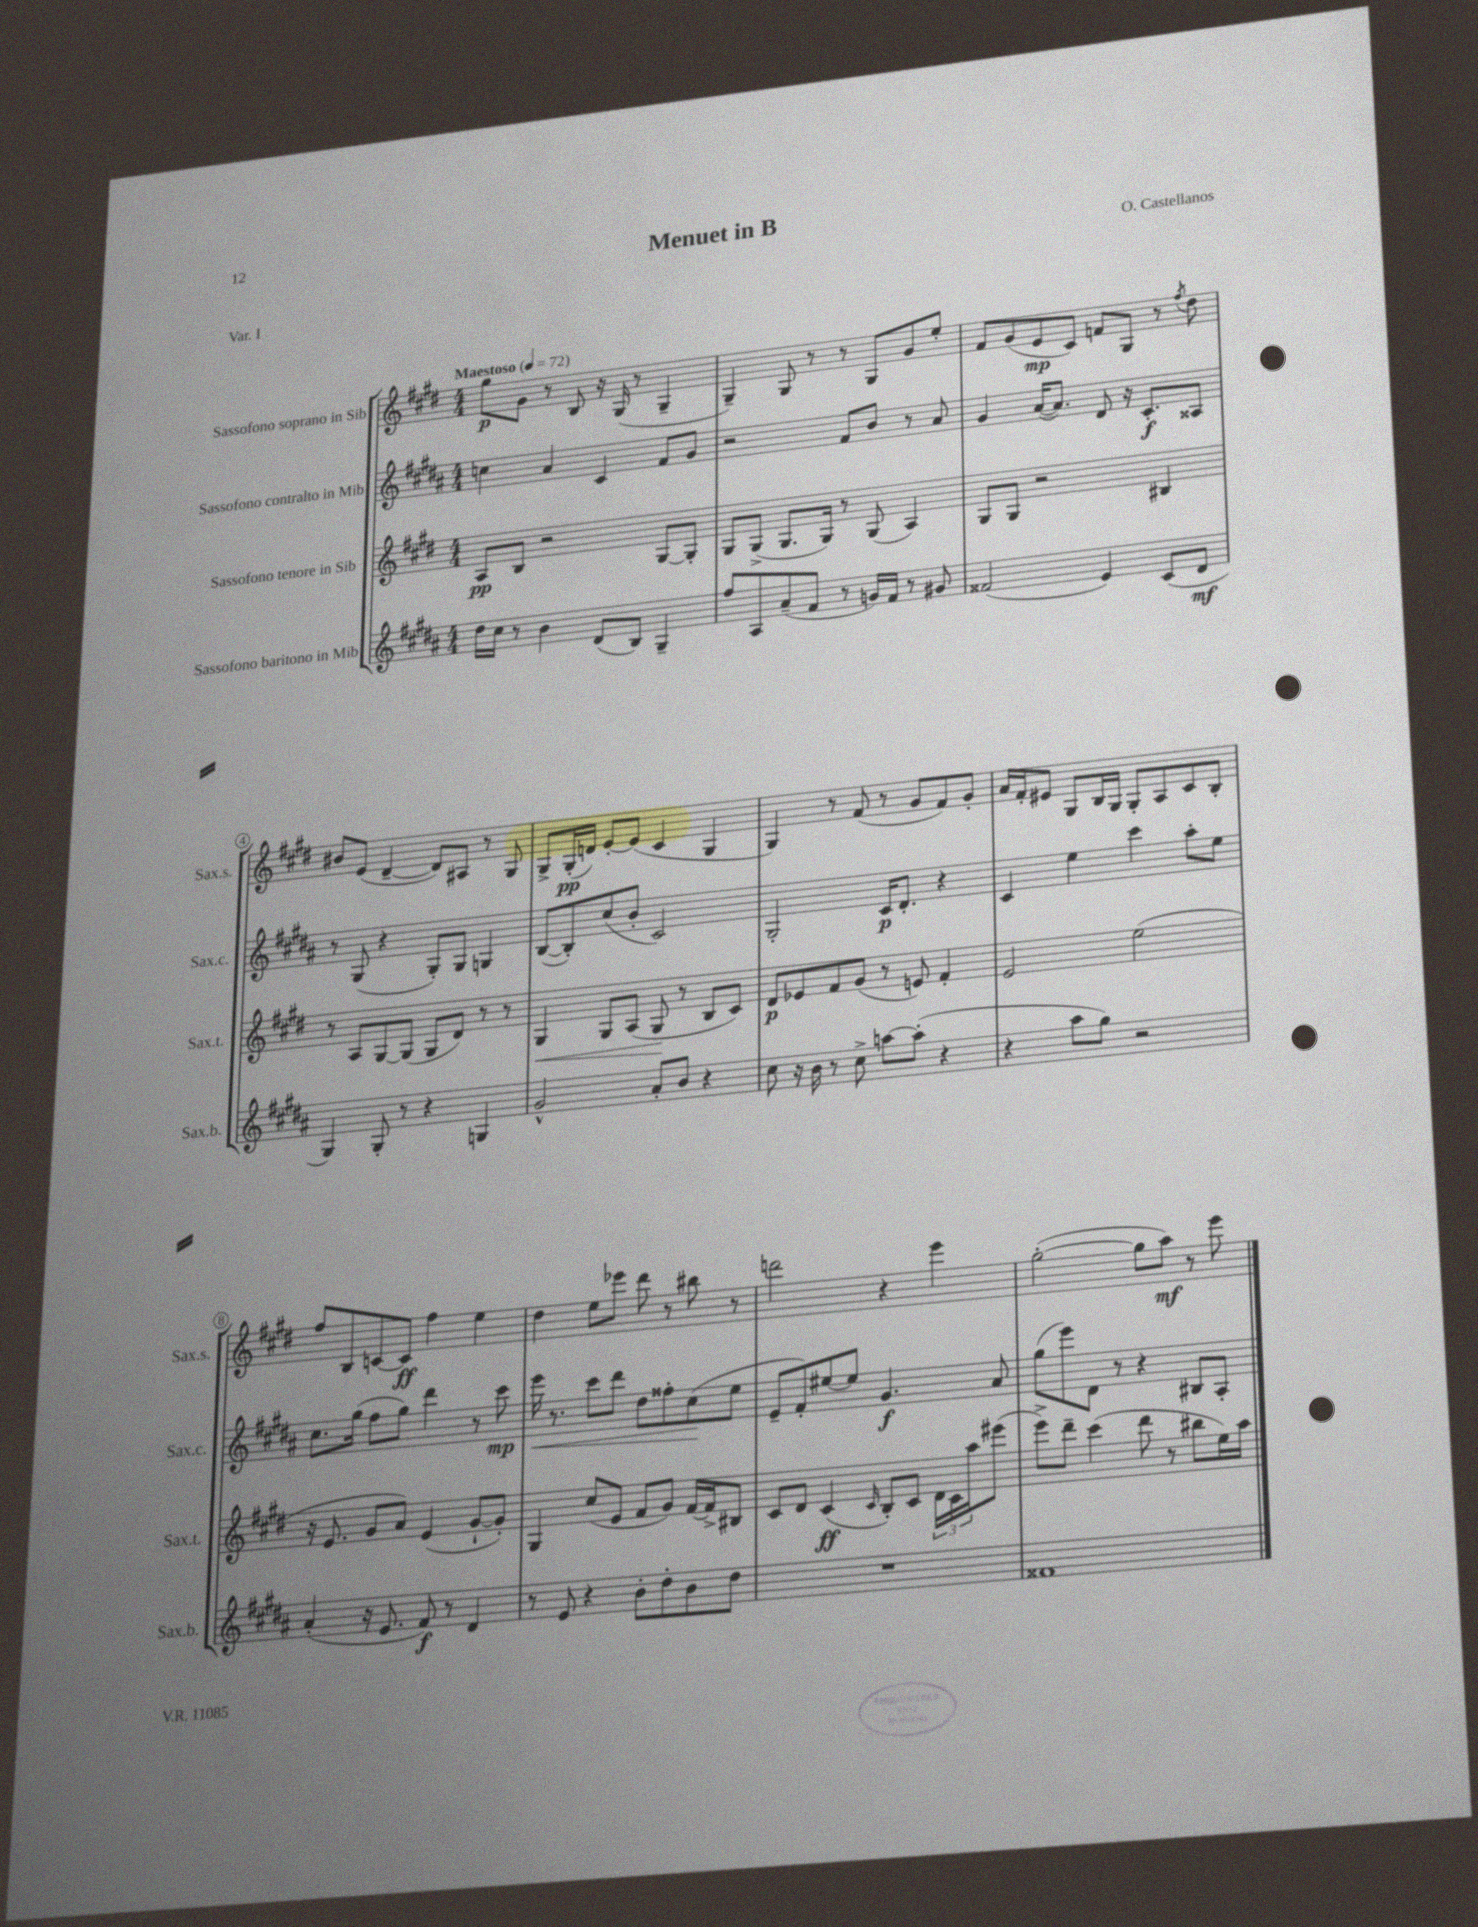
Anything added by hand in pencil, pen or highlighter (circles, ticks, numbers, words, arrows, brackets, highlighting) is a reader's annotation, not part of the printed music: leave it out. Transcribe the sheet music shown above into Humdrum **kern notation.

**kern	**kern	**kern	**kern
*staff4	*staff3	*staff2	*staff1
*clefG2	*clefG2	*clefG2	*clefG2
*k[f#c#g#d#a#]	*k[f#c#g#d#]	*k[f#c#g#d#a#]	*k[f#c#g#d#]
*M4/4	*M4/4	*M4/4	*M4/4
*MM72	*MM72	*MM72	*MM72
16dd#	8A	4cc	8gg#
16cc#	.	.	.
8r	8B	.	8g#
4b	2r	4a#	8r
.	.	.	8B
(8d#	.	4c#	16r
.	.	.	(16G#
8B)	.	.	8r
4G#~	[8G#	8f#	4G#~
.	8G#']	8g#	.
=	=	=	=
8ff#	8G#	2r	4G#~)
8A#	(8G#^	.	.
(8a#~	8.G#	.	8G#
8f#	.	.	8r
.	16G#)	.	.
8r	8r	8f#	8r
16g)	(8G#	8b	8G#
16f#	.	.	.
8r	4A)	8r	8g#
8g#	.	8a#	8ee'
=	=	=	=
(2f##	8G#	4g#	8f#
.	8G#	.	(8g#
.	2r	([16a#	8e
.	.	8.a#])	.
.	.	.	8c#)
4e)	.	8d#	8f
.	.	16r	8G#
.	.	8.c#'	.
(8c#	4B#	.	8r
.	.	.	8qff#
8d#	.	8A##	8dd#
=	=	=	=
4G#)	8r	8r	8b#
.	8A	(8G#	(8e
8G#'	[8G#	4r	[4d#~
8r	(8G#]	.	.
4r	8G#	8G#')	8d#])
.	8d#)	8G#	8A#
4G	8r	4G	8r
.	8r	.	8G#
=	=	=	=
2g#^^	4G#	([8B	8G#^
.	.	8B'])	(16G#'
.	.	.	16d)
.	8G#	(8cc#	[8e'
.	(8A	8b'	(8e]
8a#'	8G#	2c#)	4c#
8b	8r	.	.
4r	8B	.	4G#
.	8c#)	.	.
=	=	=	=
8cc#	8d#	2G#'	4G#)
16r	8e-	.	.
16b	.	.	.
8r	8f#	.	8r
8cc#^	(8g#	.	(8f#
[8aa	8r	16c#	8r
.	.	8.d#'	.
(8aa']	8e)	.	8g#
4r	4f#'	4r	8f#)
.	.	.	8g#'
=	=	=	=
4r	2e	4c#	16a
.	.	.	16f#'
.	.	.	8e#
8aa#	.	4ee	8G#
8gg#)	.	.	16B
.	.	.	16G#
2r	(2ee	4ccc#	8G#'
.	.	.	8A
.	.	8aa#'	8c#
.	.	8ee	8B'
=	=	=	=
(4a#'	16r	8.cc#	8ff#
.	8.e	.	.
.	.	.	8B
.	.	(16gg#	.
16r	8g#	8ff#	[8c
8.e	.	.	.
.	8a)	8gg#)	8c]
8f#)	(4e	4ddd#	4ff#
8r	.	.	.
4d#	[8g#`	8r	4ee
.	8g#'])	8ccc#	.
=	=	=	=
8r	4G#	16eee	4dd#
.	.	8.r	.
8e	.	.	.
4r	(8cc#	8ccc#	8ee
.	8e	8ddd#	8eee-
8b'	8f#	8dd#	8ddd#
8dd#'	8g#)	8ff##'	8r
8b	[16f#	(8cc#	8bb#
.	16f#^]	.	.
8dd#	8B#	8ee	8r
=	=	=	=
1r	8c#	8e~	2ddd
.	8d#	8f#')	.
.	(4c#	[8ee#	.
.	.	8ee#]	.
.	16qqc#	.	.
.	8B')	4.g#	4r
.	8c#	.	.
.	24d#	.	4eee
.	24c#	.	.
.	24aa	.	.
.	(8eee#	8a#	.
=	=	=	=
1f##	8eee^)	(8gg#	([2gg#'
.	8ddd#~	8eee)	.
.	(4ccc#	8d#	.
.	.	8r	.
.	8ddd#	4r	8gg#]
.	8r	.	8aa)
.	8bb#	8B#	8r
.	16ee)	8A#'	8eee
.	16aa	.	.
==	==	==	==
*-	*-	*-	*-
